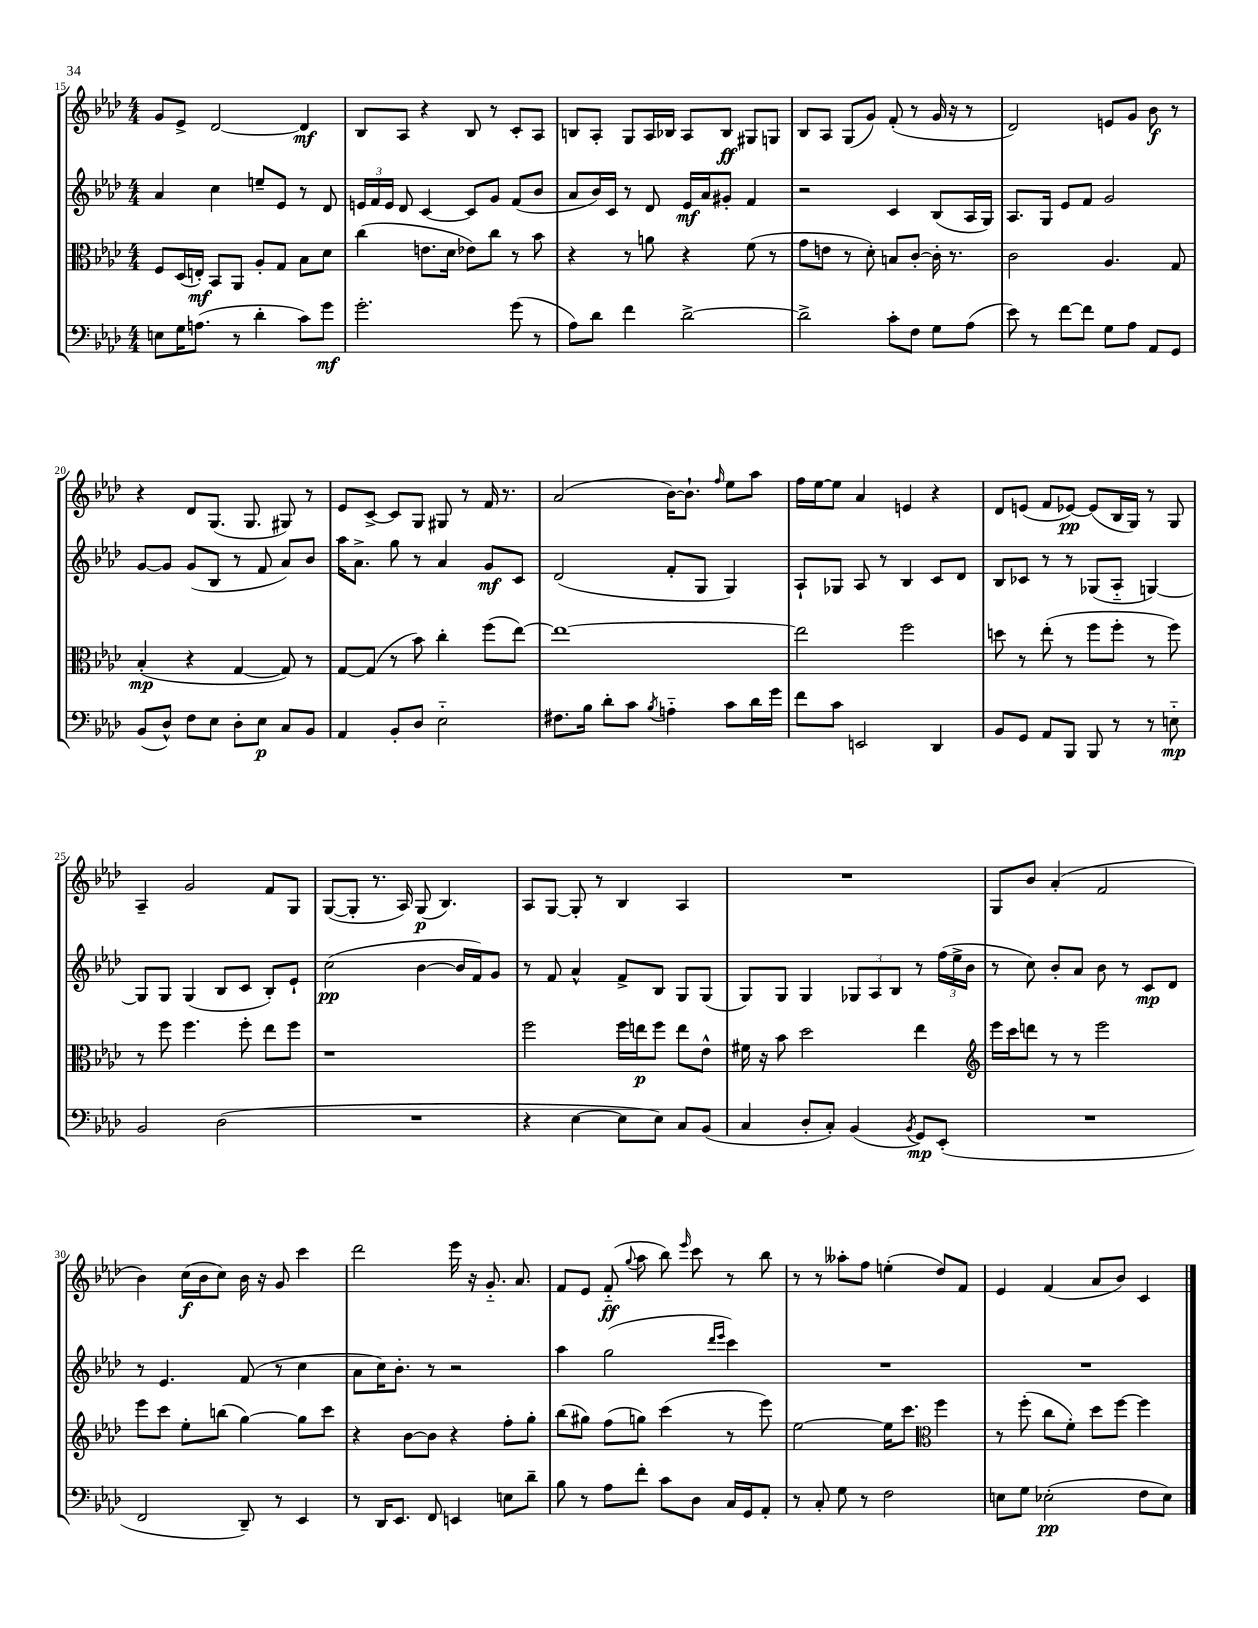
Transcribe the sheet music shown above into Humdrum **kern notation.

**kern	**kern	**kern	**kern
*staff4	*staff3	*staff2	*staff1
*clefF4	*clefC3	*clefG2	*clefG2
*k[b-e-a-d-]	*k[b-e-a-d-]	*k[b-e-a-d-]	*k[b-e-a-d-]
*M4/4	*M4/4	*M4/4	*M4/4
8E\L	8F/L	4a-/	8g/L
16G\K	(16D-/L	.	8e-^/J
(8.A\J	16E'/JJ)	.	.
.	8BB-/L	4cc\	[2d-/
8r	8AA-/J	.	.
4d-'\	8A-'/L	8ee~/L	.
.	8G/J	8e-/J	.
8c\L)	8B-\L	8r	4d-/]
8g\J	8d-\J	8d-/	.
=	=	=	=
2.g'\	(4cc\	24e/LL	8B-/L
.	.	24f/	.
.	.	24e/JJ	.
.	.	8d-/	8A-/J
.	8.e\L	[4c/	4r
.	16d-\Jk	.	.
.	8e-\L)	8c/]L	8B-/
.	8cc\J	8g/J	8r
(8g\	8r	(8f/L	8c'/L
8r	8b-\	8b-/J	8A-/J
=	=	=	=
8A-\L)	4r	8a-/L	8B/L
8d-\J	.	16b-/L)	8A-'/J
.	.	16c/JJ	.
4f\	8r	8r	8G/L
.	8a\	8d-/	16A-/L
.	.	.	16B-/JJ
[2d-^\	4r	16e-/LL	8A-/L
.	.	16a-/J	.
.	.	8g#'/J	8B-/J
.	(8f\	4f/	8G#/L
.	8r	.	8G/J
=	=	=	=
2d-^\]	8g\L	2r	8B-/L
.	8e\J	.	8A-/J
.	8r	.	(8G/L
.	8d-'\)	.	8g/J)
8c'\L	8B/L	4c/	(8f'/
8F\J	[8c'/J	.	8r
8G\L	16c'\]	(8B-/L	16g/
.	8.r	.	16r
(8A-\J	.	16A-/L	8r
.	.	16G/JJ)	.
=	=	=	=
8e-\)	2c\	8.A-/L	2d-/)
8r	.	.	.
.	.	16G/Jk	.
[8f\L	.	8e-/L	.
8f\]J	.	8f/J	.
8G\L	4.A-/	2g/	8e/L
8A-\J	.	.	8g/J
8AA-/L	.	.	8b-\
8GG/J	8G/	.	8r
=	=	=	=
(8BB-/L	(4B-'/	[8g/L	4r
8D-^^/J)	.	8g/]J	.
8F\L	4r	(8g/L	8d-/L
8E-\J	.	8B-/J	(8.G/J
8D-'\L	[4G/	8r	.
.	.	.	8.G/
8E-\J	.	8f/	.
8C/L	8G/])	8a-/L)	8G#/)
8BB-/J	8r	8b-/J	8r
=	=	=	=
4AA-/	[8G/L	16aa-\LK	8e-/L
.	.	8.a-^\J	.
.	(8G/]J	.	[8c^/J
8BB-'/L	8r	8gg\	8c/]L
8D-/J	8b-\)	8r	8G/J
2E-'~\	4cc'\	4a-/	8G#/
.	.	.	8r
.	(8ff\L	8g/L	16f/
.	.	.	8.r
.	[8ee-\J)	8c/J	.
=	=	=	=
8.F#\L	1ee-_	(2d-/	(2a-/
16B-\Jk	.	.	.
8d-'\L	.	.	.
8c\J	.	.	.
8qB-/	.	.	.
4A'~\	.	8f'/L	[16b-\LK)
.	.	.	8.b-`\]J
.	.	8G/J	.
.	.	.	16qqff/
8c\L	.	4G/)	8ee-\L
16d-\L	.	.	8aa-\J
16g\JJ	.	.	.
=	=	=	=
8f\L	2ee-\]	8A-`/L	16ff\LL
.	.	.	[16ee-\J
8c\J	.	8G-/J	8ee-\]J
2EE/	.	8A-/	4a-/
.	.	8r	.
.	2ff\	4B-/	4e/
4DD-/	.	8c/L	4r
.	.	8d-/J	.
=	=	=	=
8BB-/L	8dd\	8B-/L	8d-/L
8GG/J	8r	8c-/J	(8e/J
8AA-/L	(8ee-'\	8r	8f/L
8BBB-/J	8r	8r	[8e-/J)
8BBB-/	8ff\L	(8G-/L	(8e-/]L
8r	8ff'\J	8A-'~/J	16B-/L
.	.	.	16G/JJ)
8r	8r	[4G/)	8r
8E'~\	8ff\)	.	8G/
=	=	=	=
2BB-/	8r	8G/]L	4A-~/
.	8ff\	8G/J	.
.	4.ff\	(4G/	2g/
(2D-\	.	8B-/L	.
.	8ff'\	8c/J	.
.	8ee-\L	8B-'/L)	8f/L
.	8ff\J	8e-`/J	8G/J
=	=	=	=
1r	1r	(2cc\	([8G/L
.	.	.	8G'/]J
.	.	.	8.r
.	.	.	16A-/)
.	.	[4b-\	(8G/
.	.	.	4.B-/)
.	.	16b-/]LL	.
.	.	16f/J)	.
.	.	8g/J	.
=	=	=	=
4r	2ff\	8r	8A-/L
.	.	8f/	[8G/J
[4E-\	.	4a-^^/	8G'/]
.	.	.	8r
8E-\]L	16ff\LL	8f^/L	4B-/
.	16ee\J	.	.
8E-\J)	8ff\J	8B-/J	.
8C/L	8ee\L	8G/L	4A-/
(8BB-/J	8e-^^\J	(8G/J	.
=	=	=	=
4C/	16f#\	8G/L)	1r
.	16r	.	.
.	8b-\	8G/J	.
8D-'/L	2dd-\	4G/	.
8C'/J)	.	.	.
(4BB-/	.	12G-/L	.
.	.	12A-/	.
.	.	12B-/J	.
8qBB-/	.	.	.
8GG/L)	4ee-\	8r	.
(8EE-'/J	.	(24ff\LL	.
.	.	24ee-^\	.
.	.	24b-\JJ	.
=	=	=	=
*	*clefG2	*	*
1r	16eee-\LL	8r	8G/L
.	16ccc\J	.	.
.	8ddd\J	8cc\)	8b-/J
.	8r	8b-'/L	(4a-'/
.	8r	8a-/J	.
.	2eee-\	8b-\	2f/
.	.	8r	.
.	.	8c/L	.
.	.	8d-/J	.
=	=	=	=
2FF/	8eee-\L	8r	4b-\)
.	8ccc\J	4.e-/	.
.	8ee-'\L	.	(16cc\LL
.	.	.	16b-\J
.	(8bb\J	.	8cc\J)
8DD-~/)	[4gg\)	(8f/	16b-\
.	.	.	16r
8r	.	8r	8g/
4EE-/	8gg\]L	4cc\	4ccc\
.	8ccc\J	.	.
=	=	=	=
8r	4r	8a-\L	2ddd-\
16DD-/LK	.	16cc\K)	.
8.EE-/J	.	8.b-'\J	.
.	[8b-\L	.	.
8FF/	8b-\]J	8r	.
4EE/	4r	2r	16eee-\
.	.	.	16r
.	.	.	8.g'~/
8E\L	8ff'\L	.	.
.	.	.	8.a-/
8d-~\J	8gg'\J	.	.
=	=	=	=
8B-\	(8bb-\L	4aa-\	8f/L
8r	8gg#\J)	.	8e-/J
8A-\L	(8ff\L	(2gg\	(8f'~/
.	.	.	8qqgg/
8f'\J	8gg\J)	.	8aa-\
8c\L	(4ccc\	.	8bb-\)
.	.	.	16qqeee-/
8D-\J	.	.	8ccc\
.	.	16qqddd-/LL	.
.	.	16qqeee-/JJ	.
16C/LL	8r	4ccc\)	8r
16GG/J	.	.	.
8AA-'/J	8eee-\)	.	8bb-\
=	=	=	=
8r	[2ee-\	1r	8r
8C'/	.	.	8r
8G\	.	.	8aa--'\L
8r	.	.	8ff\J
2F\	16ee-\]LK	.	(4ee'\
.	8.ccc\J	.	.
*	*clefC3	*	*
.	4ff\	.	8dd-/L)
.	.	.	8f/J
=	=	=	=
8E\L	8r	1r	4e-/
8G\J	(8ff'\	.	.
(2E-'\	8cc\L	.	(4f/
.	8f'\J)	.	.
.	8dd-\L	.	8a-/L
.	[8ff\J	.	8b-/J)
8F\L	4ff\]	.	4c/
8E-\J)	.	.	.
==	==	==	==
*-	*-	*-	*-
